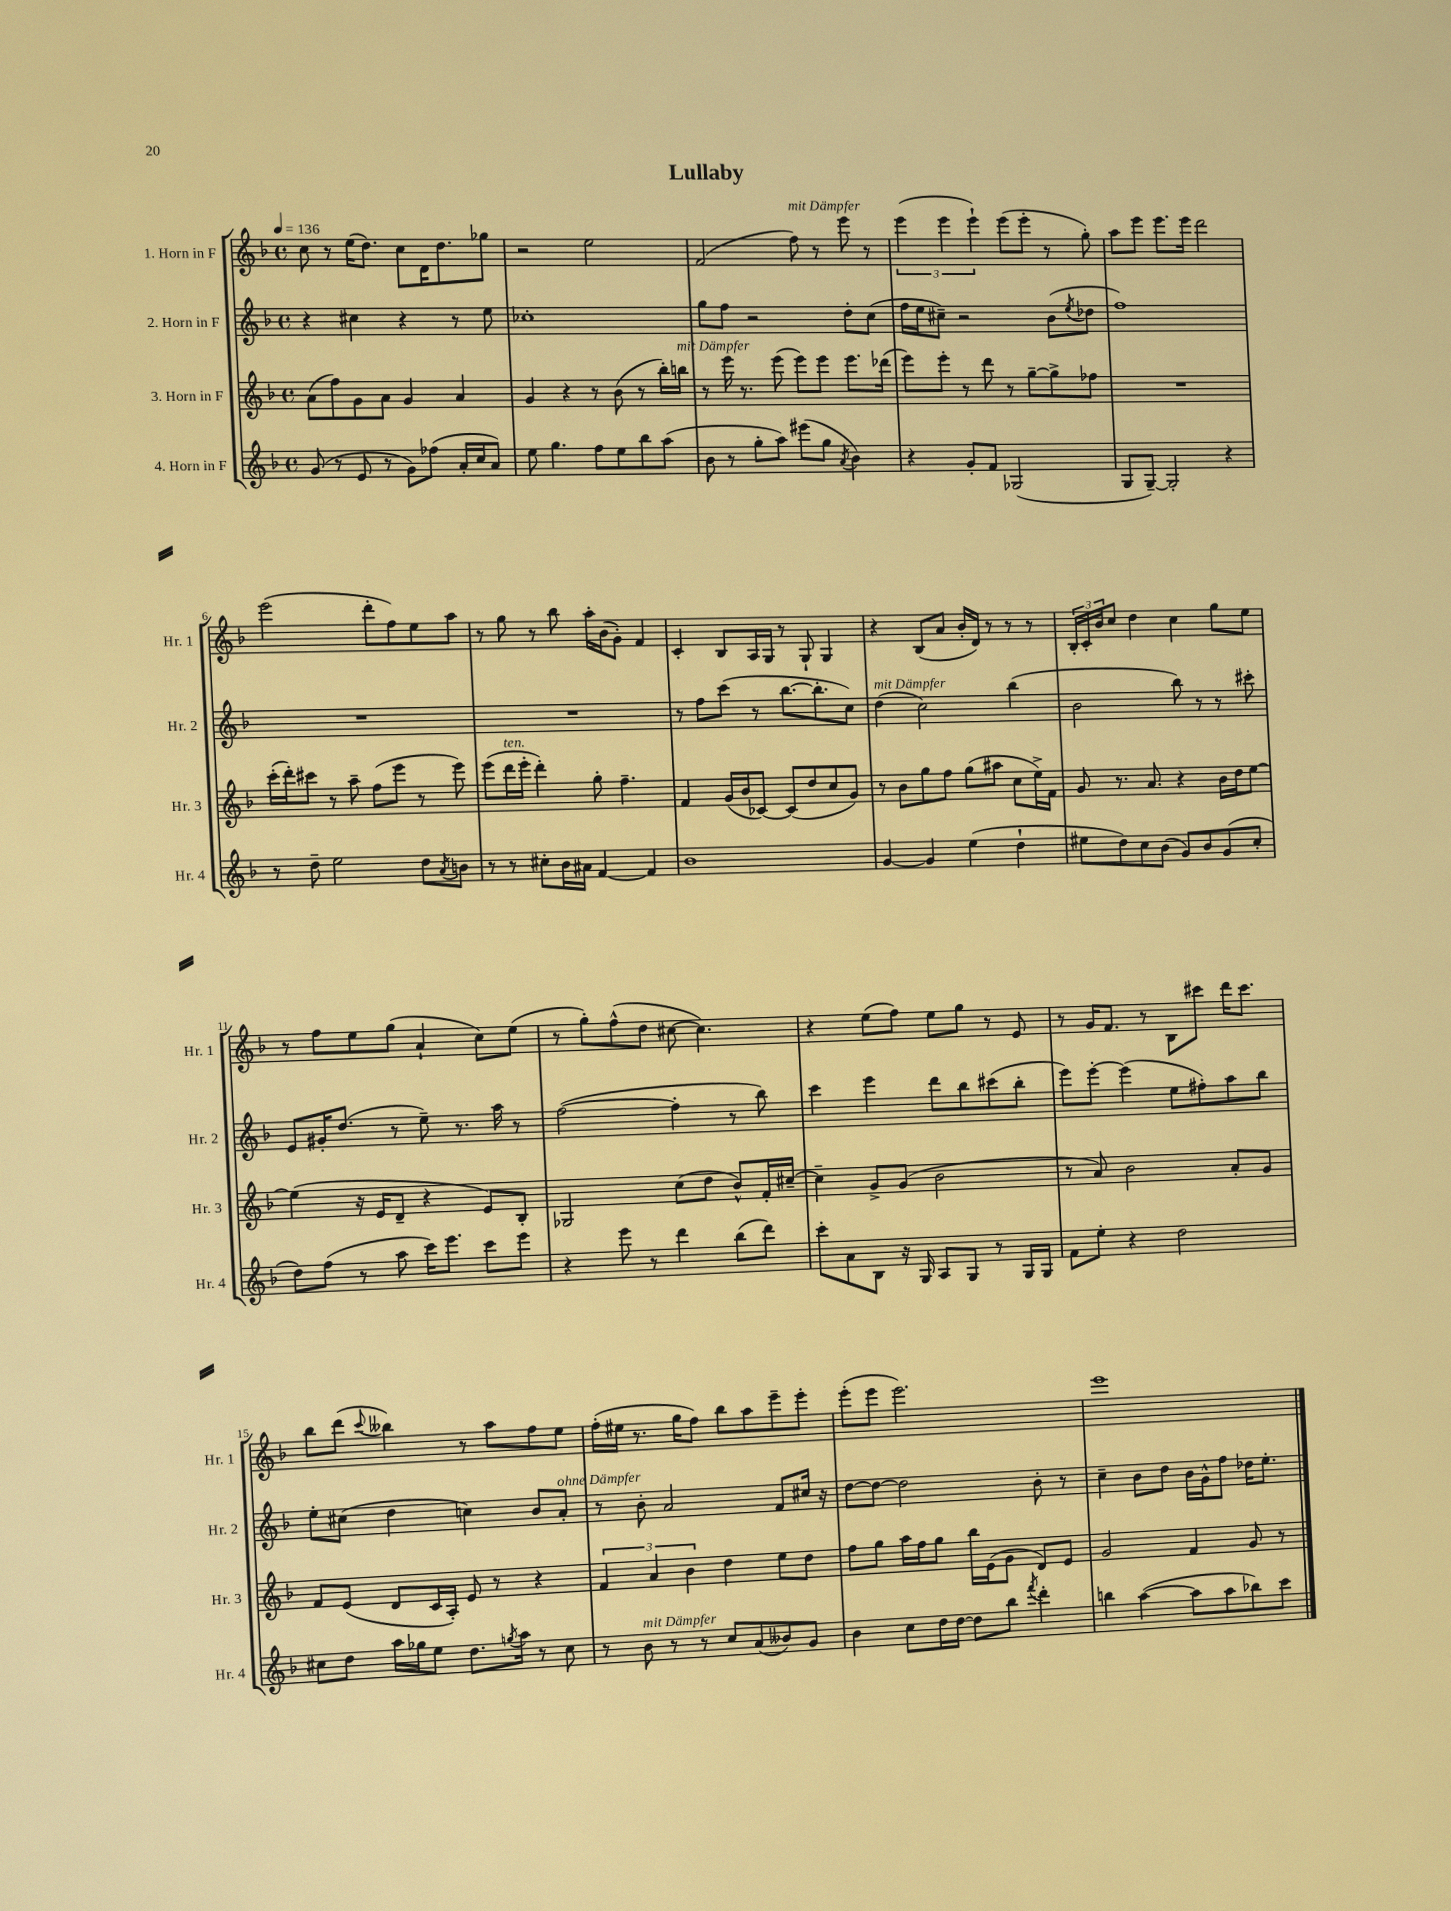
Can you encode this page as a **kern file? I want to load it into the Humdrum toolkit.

**kern	**kern	**kern	**kern
*staff4	*staff3	*staff2	*staff1
*clefG2	*clefG2	*clefG2	*clefG2
*k[b-]	*k[b-]	*k[b-]	*k[b-]
*M4/4	*M4/4	*M4/4	*M4/4
*met(c)	*met(c)	*met(c)	*met(c)
*MM136	*MM136	*MM136	*MM136
(8g	(8a	4r	8cc
8r	8ff)	.	8r
8e	8g	4cc#	(16ee
.	.	.	8.dd)
8r	8a	.	.
8g)	4g	4r	8cc
(8ff-	.	.	16d
.	.	.	8.dd
16a'	4a	8r	.
16cc	.	.	.
8a)	.	8ee	8gg-
=	=	=	=
8ee	4g	1cc-'	2r
4.gg	.	.	.
.	4r	.	.
8ff	8r	.	2ee
8ee	(8b-	.	.
8bb-	8r	.	.
(8aa	16bb-')	.	.
.	16bb	.	.
=	=	=	=
8b-	8r	8gg	(2f
8r	16eee	8ff	.
.	8.r	.	.
8gg'	.	2r	.
8aa)	(8eee	.	.
(8eee#	8eee)	.	8ff)
8gg	8eee	.	8r
8qa	.	.	.
4b-)	8.eee	8dd'	8eee
.	.	(8cc	8r
.	(16ddd-	.	.
=	=	=	=
4r	8eee)	16ff	(6eee
.	.	16ee	.
.	8eee'	8cc#~)	.
.	.	.	6eee
8g'	8r	2r	.
.	.	.	6eee`)
8f	8ddd	.	.
(2G-	8r	.	(8eee
.	[8gg~	.	8eee'
.	8gg^]	(8b-	8r
.	.	8qee	.
.	8ff-	8dd-	8gg')
=	=	=	=
8G	1r	1ff)	8aa
[8G~)	.	.	8eee
2G']	.	.	8.eee
.	.	.	16eee
.	.	.	2ddd
4r	.	.	.
=	=	=	=
8r	(16ccc'	1r	(2eee
.	16ddd')	.	.
8dd~	8ccc#	.	.
2ee	8r	.	.
.	8aa~	.	.
.	(8ff	.	8ddd'
.	8eee	.	8ff)
8dd	8r	.	8ee
8qa	.	.	.
8b	8eee)	.	8aa
=	=	=	=
8r	(8eee	1r	8r
8r	16ddd	.	8gg
.	16eee'	.	.
8cc#'	4ddd')	.	8r
16b-	.	.	8bb-
16a#	.	.	.
[4f	8gg'	.	16aa'
.	.	.	(16b-
.	4.ff~	.	8g')
4f]	.	.	4f
=	=	=	=
1b-	4f	8r	4c'
.	.	8ff	.
.	(16g	(8ccc	8B-
.	16b-	.	.
.	[8c-)	8r	16A
.	.	.	16G
.	(8c-]	[8.bb-	8r
.	8dd	.	8G`
.	.	8.bb-']	.
.	8cc	.	4G
.	8g)	8cc)	.
=	=	=	=
[4g	8r	(4dd	4r
.	8b-	.	.
4g]	8gg	2cc)	(8B-
.	8ff	.	8a
(4ee	(8gg	.	16b-'
.	.	.	16d)
.	8aa#	.	8r
4dd`	8cc	(4bb-	8r
.	16ee^)	.	8r
.	16f	.	.
=	=	=	=
8ee#	8g	2b-	24B-'
.	.	.	24c'
.	.	.	24b-
8dd)	8.r	.	8cc
8cc	.	.	4dd
.	8.a	.	.
(8b-	.	.	.
8g)	4r	8bb-)	4cc
8b-	.	8r	.
(8g	16b-	8r	8gg
.	16dd	.	.
8cc'	[8ee	8ccc#'	8ee
=	=	=	=
8dd)	(4ee]	8e	8r
(8ff	.	16g#'	8ff
.	.	(8.dd	.
8r	16r	.	8ee
.	16e	.	.
8aa	8d~	8r	(8gg
16ccc)	4r	8ee~)	4a`
8.eee	.	.	.
.	.	8.r	.
8ccc	8e)	.	8cc)
.	.	16aa	.
8eee	8B-'	8r	(8ee
=	=	=	=
4r	2G-	([2ff	8r
.	.	.	8gg')
8eee	.	.	(8ff^^
8r	.	.	8dd
4ddd	(8cc	4ff']	[8cc#
.	8dd	.	4.cc#])
(8bb-	8b-^^)	8r	.
8ddd)	16f'	8bb-)	.
.	[16cc#~	.	.
=	=	=	=
8ccc'	4cc#~]	4ccc	4r
8a	.	.	.
8B-	8g^	4eee	(8ee
16r	(8g	.	8ff)
16G	.	.	.
8A	2b-	8ddd	8ee
8G	.	8bb-	8gg
8r	.	(8ccc#	8r
16G	.	8bb-'	8e
16G	.	.	.
=	=	=	=
8f	8r	8eee)	8r
8ee'	8a)	[8eee'	16g
.	.	.	8.f
4r	2b-	(4eee]	.
.	.	.	8r
2dd	.	8ee	8B-
.	.	8ff#')	8ccc#
.	8a'	8aa	16ddd
.	.	.	8.ccc#
.	8g	8bb-	.
=	=	=	=
8cc#	8f	8ee'	8bb-
8dd	(8e	(8cc#	(8ddd
.	.	.	8qqccc
16aa	8d	4dd	4bb--)
16gg-	.	.	.
8ee	16c	.	.
.	16A')	.	.
8.dd	8e	4cc)	8r
.	8r	.	8aa
8qgg	.	.	.
16aa	.	.	.
8r	4r	8b-	8ff
8cc#	.	8a'	8ee
=	=	=	=
8r	6f	8r	(16ff'
.	.	.	16ee#
8b-	.	8b-'	8.r
.	6a	.	.
8r	.	2a	.
.	.	.	16gg
.	6b-	.	.
8r	.	.	8ff)
8cc	4dd	.	8bb-
(8a	.	.	8aa
8b--)	8ee	8f	8eee~
8g	8dd	16cc#	8eee'
.	.	16r	.
=	=	=	=
4b-	8ff	[8dd	(8eee'
.	8gg	8dd_	8eee
8cc	16aa	2dd]	2.eee)
.	16ff	.	.
16dd	8gg	.	.
[16dd	.	.	.
8dd]	16bb-	.	.
.	(16e	.	.
8bb-	8g	.	.
8qfff	.	.	.
4ddd'	8d)	8b-'	.
.	8e	8r	.
=	=	=	=
4bb	2g	4cc~	1eee
([4aa	.	8b-	.
.	.	8dd	.
8aa]	4f	16b-	.
.	.	16g^^	.
8aa	.	8ff	.
8bb-)	8g	16dd-	.
.	.	8.ee'	.
8ccc	8r	.	.
==	==	==	==
*-	*-	*-	*-
